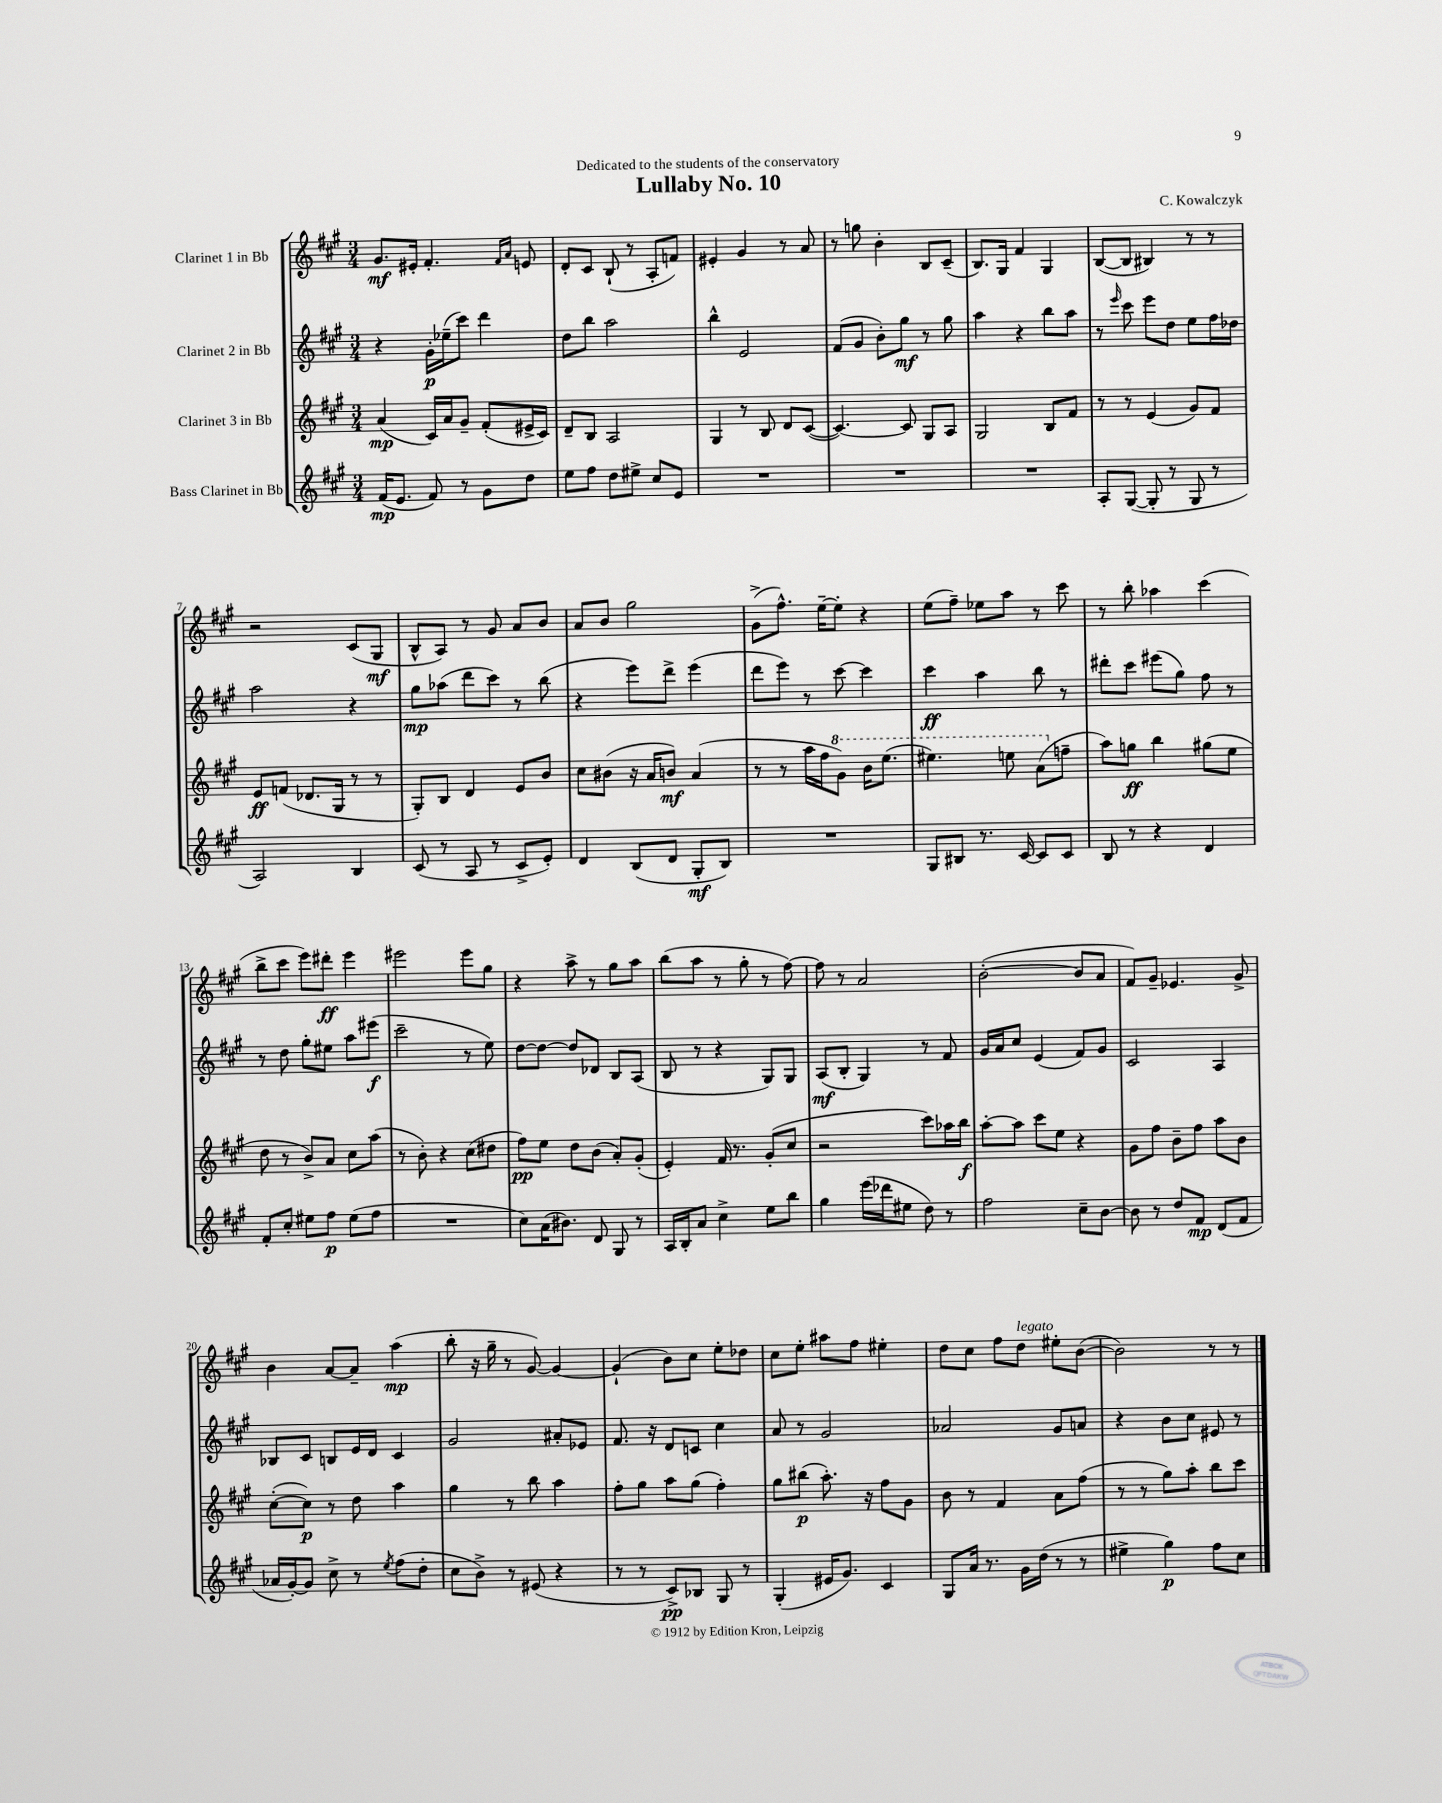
\header { title = "Lullaby No. 10" composer = "C. Kowalczyk" dedication = "Dedicated to the students of the conservatory" }
<<
\new StaffGroup <<
\new Staff = "s0" \with { instrumentName = "Clarinet 1 in Bb" } {
    \clef treble \key a \major \numericTimeSignature \time 3/4
    \autoBeamOff gis'8.[\mf eis'16]-. fis'4.-. \grace { fis'16[ a'16] } e'8 |
    d'8[-. cis'8] b8-!( r8 a8[-. f'8]) |
    eis'4-. gis'4 r8 a'8 |
    r8 g''8 b'4-. b8[ cis'8]--( |
    b8.[) gis16] fis'4 gis4 |
    b8[~( b8] bis4) r8 r8 |
    r2 cis'8[( gis8]\mf |
    b8[-^ a8]) r8 gis'8 a'8[ b'8] |
    a'8[ b'8] gis''2 |
    gis'8[->( fis''8.]-^) e''16[~-- e''8]-. r4 |
    e''8[( fis''8]--) ees''8[ a''8] r8 cis'''8 |
    r8 b''8-. aes''4 cis'''4( |
    b''8[-> cis'''8] e'''8[) dis'''8]-.\ff e'''4 |
    eis'''2 eis'''8[ gis''8] |
    r4 a''8-> r8 gis''8[ a''8] |
    b''8[( a''8] r8 gis''8-. r8 fis''8~) |
    fis''8 r8 a'2 |
    b'2~-.( b'8[ a'8] |
    fis'8[) gis'8]-- ees'4. gis'8-> |
    b'4 a'8[~ a'8]-- a''4\mp( |
    b''8-. r16 gis''16-- r8 gis'8~) gis'4~ |
    gis'4-!( b'8[) cis''8] e''8[-. des''8] |
    cis''8[ e''8]-. ais''8[ fis''8] eis''4-. |
    d''8[ cis''8] fis''8[ d''8]^\markup { \italic "legato" } eis''8[-. b'8]~( |
    b'2) r8 r8 \bar "|." |
}
\new Staff = "s1" \with { instrumentName = "Clarinet 2 in Bb" } {
    \clef treble \key a \major \numericTimeSignature \time 3/4
    \autoBeamOff r4 gis'16[-.\p ees''16--( cis'''8]) d'''4 |
    d''8[ b''8] a''2 |
    b''4-^ e'2 |
    fis'8[( gis'8] b'8[-.) gis''8]\mf r8 gis''8 |
    a''4 r4 b''8[ a''8] |
    r8 \grace { e'''16 } cis'''8 e'''8[ d''8] e''8[ fis''16 des''16] |
    a''2 r4 |
    gis''8[\mp aes''8]( d'''8[ cis'''8]) r8 b''8( |
    r4 e'''8[) d'''8]-> e'''4( |
    d'''8[ e'''8]) r8 cis'''8~ cis'''4 |
    cis'''4\ff a''4 b''8 r8 |
    dis'''8[-. cis'''8] eis'''8[( gis''8]) fis''8 r8 |
    r8 d''8 gis''8[-. eis''8] a''8[ eis'''8]\f( |
    cis'''2-- r8 e''8) |
    d''8[~ d''8]~ d''8[ des'8] b8[ a8]( |
    b8 r8 r4 gis8[) gis8] |
    a8[\mf( b8]-. gis4) r8 fis'8 |
    gis'16[ a'16 cis''8] e'4( fis'8[) gis'8] |
    cis'2 a4 |
    bes8[ cis'8] b8[ e'16 d'16] cis'4 |
    gis'2 ais'8[-. ees'8] |
    fis'8. r16 d'8[ c'8] cis''4 |
    a'8 r8 gis'2 |
    aes'2 gis'8[ a'8] |
    r4 b'8[ cis''8] eis'8 r8 \bar "|." |
}
\new Staff = "s2" \with { instrumentName = "Clarinet 3 in Bb" } {
    \clef treble \key a \major \numericTimeSignature \time 3/4
    \autoBeamOff a'4\mp( cis'16[) a'16 gis'8]-- fis'8[-.( eis'16-> cis'16]) |
    d'8[-- b8] a2 |
    gis4 r8 b8 d'8[ cis'8]~( |
    cis'4.~) cis'8 gis8[ a8] |
    gis2 b8[ fis'8] |
    r8 r8 e'4( gis'8[) fis'8] |
    e'8[\ff f'8]( des'8.[ gis16] r8 r8 |
    gis8[-.) b8] d'4 e'8[ b'8] |
    cis''8[ bis'8]( r16 a'16[ b'8]\mf) a'4( |
    r8 r8 a''16[ fis''16 \ottava #1 gis''8]) b''16[ e'''8.]( |
    eis'''4.) e'''8 a''8[( \ottava #0 f''8]-- |
    a''8[) g''8]\ff b''4 gis''8[( e''8] |
    d''8 r8 b'8[->) a'8] cis''8[ a''8]( |
    r8 b'8-.) r4 cis''8[( dis''8] |
    fis''8[\pp) e''8] d''8[ b'8]( a'8[-.) gis'8]-.( |
    e'4-.) fis'16 r8. gis'8[-.( cis''8] |
    r2 cis'''8[) aes''16 b''16]\f |
    a''8[~-. a''8] cis'''8[ e''8] r4 |
    gis'8[ fis''8] b'8[-- fis''8] a''8[ b'8] |
    cis''8[~-.( cis''8]\p) r8 d''8 a''4 |
    gis''4 r8 b''8 a''4 |
    fis''8[-. gis''8] a''8[ gis''8]( fis''4-.) |
    gis''8[ bis''8]\p( a''8.-.) r16 fis''8[ gis'8] |
    b'8 r8 fis'4 a'8[ fis''8]( |
    r8 r8 gis''8[) a''8]-. b''8[ cis'''8] \bar "|." |
}
\new Staff = "s3" \with { instrumentName = "Bass Clarinet in Bb" } {
    \clef treble \key a \major \numericTimeSignature \time 3/4
    \autoBeamOff fis'16[\mp( e'8.] fis'8) r8 gis'8[ d''8] |
    e''8[ fis''8] d''8[ eis''8]-> cis''8[ e'8] |
    R2. |
    R2. |
    R2. |
    a8[-. gis8]~( gis8-. r8 gis8 r8 |
    a2) b4 |
    cis'8( r8 a8 r8 cis'8[-> e'8]-.) |
    d'4 b8[( d'8] gis8[-.\mf b8]) |
    R2. |
    gis8[ bis8] r8. cis'16~ cis'8[ cis'8] |
    b8 r8 r4 d'4 |
    fis'8[-. cis''8]-. eis''8[ fis''8]\p eis''8[( fis''8] |
    R2. |
    cis''8[) a'16( bis'8.]) d'8 gis8 r8 |
    a16[ b16-. a'8] cis''4-> e''8[ b''8] |
    gis''4 e'''16[( des'''16 eis''8] d''8) r8 |
    fis''2 cis''8[-- b'8]~ |
    b'8 r8 d''8[ fis'8]\mp d'8[( fis'8] |
    aes'16[ gis'16~-.) gis'8] cis''8-> r8 \acciaccatura { e''8 } fis''8[( d''8]-. |
    cis''8[ b'8]->) r8 eis'8( r4 |
    r8 r8 cis'8[->\pp) bes8] gis8 r8 |
    gis4-.( eis'16[ gis'8.]) cis'4 |
    gis8[ a'16] r8. gis'16[ d''16]( r8 r8 |
    eis''4-> gis''4\p) fis''8[ cis''8] \bar "|." |
}
>>
>>
